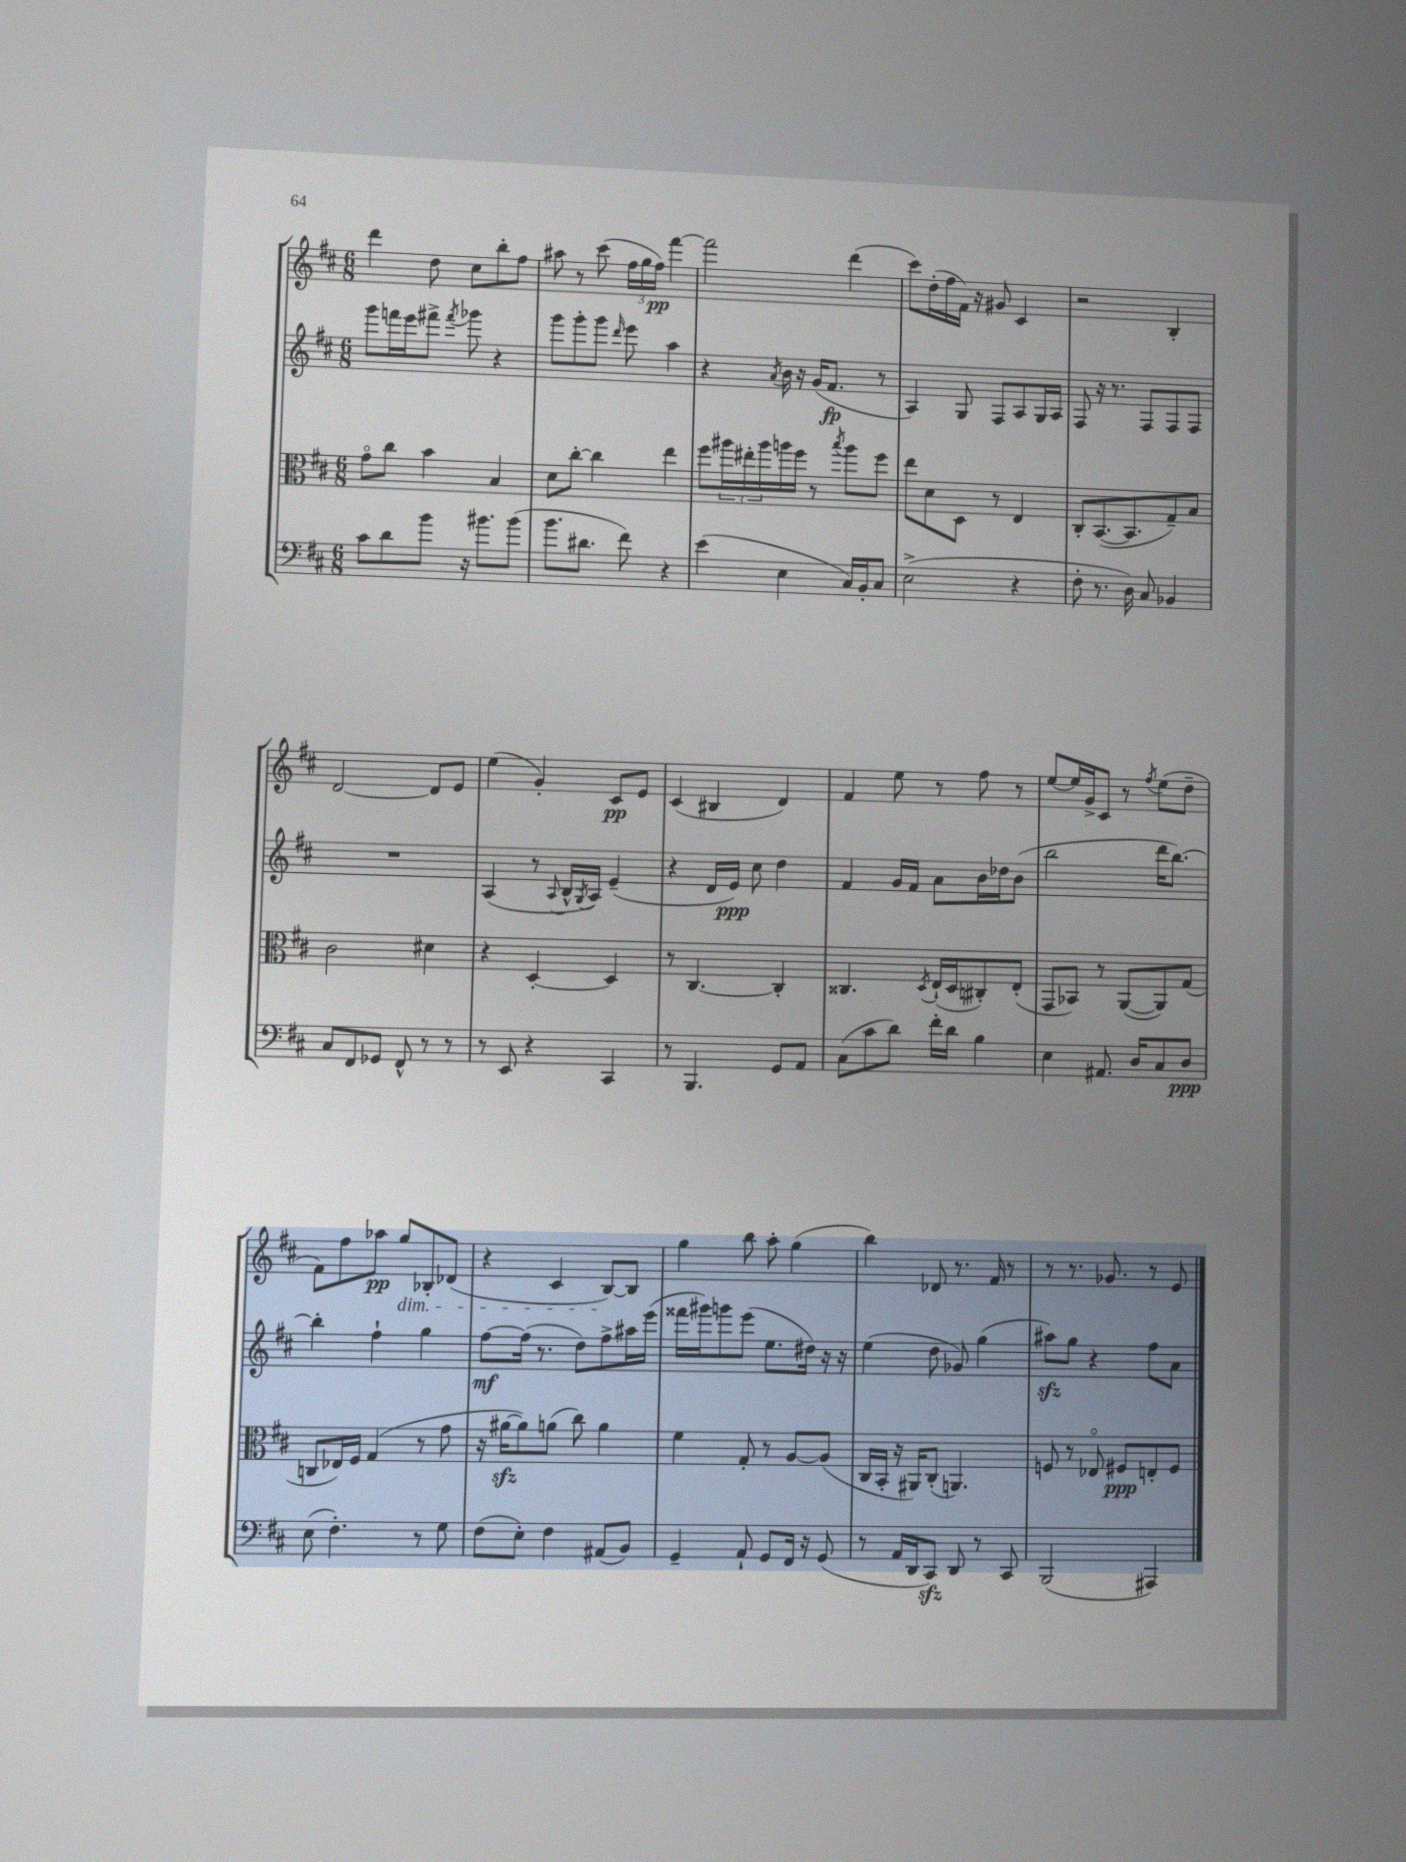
<<
\new StaffGroup <<
\new Staff = "s0" {
    \clef treble \key d \major \numericTimeSignature \time 6/8
    d'''4 d''8 cis''8 b''8-. fis''8 |
    ais''8 r8 cis'''8( \tuplet 3/2 { fis''16 g''16 fis''16\pp) } fis'''4~ |
    fis'''2 d'''4( |
    cis'''8) d''16-.( fis''16 fis'16) r16 gis'8 cis'4 |
    r2 b4-. |
    d'2~ d'8 e'8 |
    e''4( g'4-.) cis'8\pp e'8 |
    cis'4( bis4 d'4) |
    fis'4 e''8 r8 fis''8 r8 |
    e''8~ e''16 g'16-> cis'8 r8 \acciaccatura { fis''8 } e''8( d''8-- |
    fis'8) fis''8 aes''8\pp g''8\dim bes8-. des'8( |
    r4 cis'4 b8~\!) b8 |
    g''4 b''8 a''8-. g''4( |
    b''4) des'8 r8. fis'16 r8 |
    r8 r8. ges'8. r8 e'8 \bar "|." |
}
\new Staff = "s1" {
    \clef treble \key d \major \numericTimeSignature \time 6/8
    g'''8 f'''16 e'''16 fis'''8-> \acciaccatura { fis'''8 } ges'''8 r4 |
    g'''8 g'''8-. g'''8 \grace { d'''16 } e'''8 a''4 |
    r4 \acciaccatura { a'8 } b'16 r16 g'16( fis'8.\fp r8 |
    a4) g8 fis8 a8 g16 a16 |
    fis8 r16 r8. fis8 fis8 fis8 |
    R2. |
    a4( r8 \appoggiatura { a8 } b16-^ \acciaccatura { g8 } a16) e'4--( |
    r4 d'16 e'16\ppp) cis''8 d''4 |
    fis'4 g'16 fis'16 a'8 b'16 des''16 b'8( |
    b''2 d'''16 b''8.~) |
    b''4-. fis''4-! g''4 |
    fis''8~\mf fis''16( r8. d''8) fis''8-> ais''16 e'''16( |
    fisis'''16 gis'''16) g'''8 e'''8( e''8. dis''16) r16 r16 |
    e''4( d''8 ges'8) g''4( |
    ais''8\sfz) g''8 r4 fis''8 a'8 \bar "|." |
}
\new Staff = "s2" {
    \clef alto \key d \major \numericTimeSignature \time 6/8
    g'8\flageolet cis''8 b'4 b4 |
    d'8 cis''8~-. cis''4 e''4 |
    fis''8 \tuplet 3/2 { ais''16 eis''16-. ais''16 } a''16 fis''16 r8 \acciaccatura { b''8 } a''8 fis''8 |
    e''8 d'8 d8 r8 e4 |
    cis8-. b,8.~( b,8. g8--) b8 |
    cis'2 dis'4 |
    r4 d4~-. d4 |
    r8 cis4.~ cis4-. |
    cisis4. \acciaccatura { d8 } e16-!( d16 cis8-.) e8-.( |
    g,8 bes,8) r8 a,8~( a,8) g8( |
    c8 ees16) fis16 g4( r8 g'8 |
    r16 ais'16~\sfz ais'8) a'8( cis''8) a'4 |
    fis'4 g8-. r8 a8~ a8( |
    cis16 b,16-. r16 ais,16) cis8-.( a,4.) |
    f8 r8 ees8\flageolet fis8\ppp e8-. fis8 \bar "|." |
}
\new Staff = "s3" {
    \clef bass \key d \major \numericTimeSignature \time 6/8
    cis'8 d'8 b'8 r16 bis'8. bis'8( |
    b'8. dis'8. fis'8) r4 |
    e'4( e4 cis16) b,16-. cis8 |
    e2->( r4 |
    fis8-. r8. d16) cis8 bes,4 |
    cis8 fis,8 ges,8 fis,8-^ r8 r8 |
    r8 e,8 r4 cis,4 |
    r8 b,,4. g,8 a,8 |
    cis8( cis'8 d'8) fis'16-. d'16 b4 |
    e4 ais,8. d16 cis8 d8\ppp |
    e8( fis4.-.) r8 g8 |
    fis8( e8-.) fis4 ais,8( b,8) |
    g,4-- a,8-! g,8 fis,16 r16 g,8( |
    r8 a,16 d,16 cis,8\sfz) d,8 r8 cis,8 |
    b,,2( ais,,4) \bar "|." |
}
>>
>>
\layout { \context { \Score \remove "Bar_number_engraver" } }
